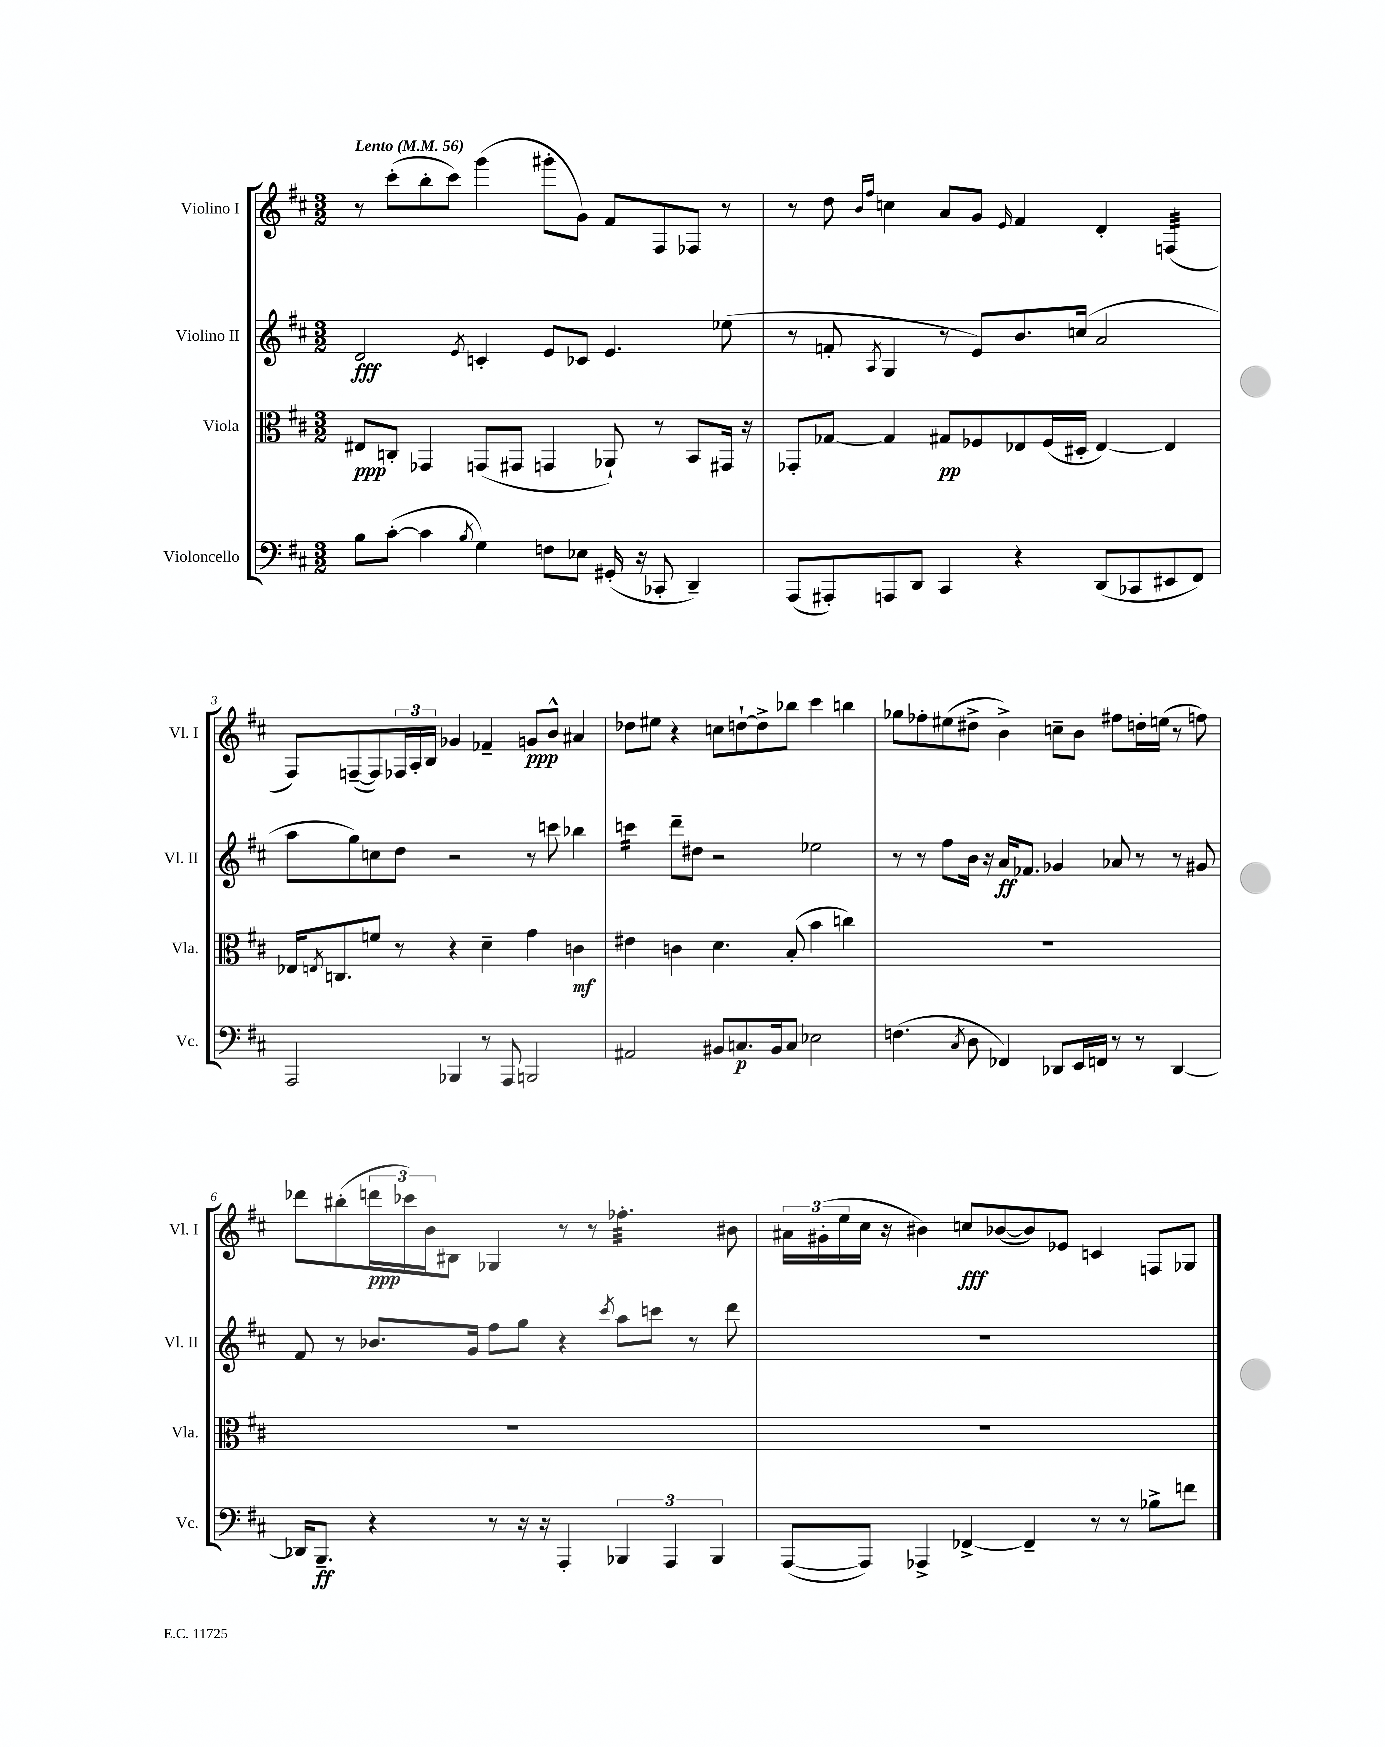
<<
\new StaffGroup <<
\new Staff = "s0" \with { instrumentName = "Violino I" shortInstrumentName = "Vl. I" } {
    \clef treble \key d \major \numericTimeSignature \time 3/2 \tempo "Lento" 4 = 56
    r8 cis'''8-.( b''8-. cis'''8) g'''4( gis'''8-. g'8) fis'8 fis8 fes8 r8 |
    r8 d''8 \grace { b'16 fis''16 } c''4 a'8 g'8 \grace { e'16 } fis'4 d'4-. f4:32( |
    fis8) f8~--( f8) \tuplet 3/2 { fes16 a16-. b16 } ges'4 fes'4-- g'8\ppp b'8-^ ais'4 |
    des''8 eis''8 r4 c''8 d''8~-! d''8-> bes''8 cis'''4 b''4 |
    ges''8 fes''8-. eis''8( dis''8-> b'4->) c''8-- b'8 fis''8 d''16-. e''16( r8 f''8) |
    des'''8 bis''8-.( \tuplet 3/2 { d'''16\ppp ces'''16) b'16 } bis8 ges4 r8 r8 fes''4.:32-. bis'8 |
    \tuplet 3/2 { ais'16 gis'16-.( e''16 } cis''16 r16 bis'4) c''8\fff bes'8~( bes'8) ees'8 c'4 f8 ges8 \bar "|." |
}
\new Staff = "s1" \with { instrumentName = "Violino II" shortInstrumentName = "Vl. II" } {
    \clef treble \key d \major \numericTimeSignature \time 3/2
    d'2\fff \acciaccatura { e'8 } c'4-. e'8 ces'8 e'4. ees''8( |
    r8 f'8-. \acciaccatura { a8 } g4 r8 e'8) b'8. c''16( a'2 |
    a''8 g''8) c''8 d''8 r2 r8 c'''8 bes''4 |
    c'''4:16 d'''8-- dis''8 r2 ees''2 |
    r8 r8 fis''8 b'16 r16 a'16\ff fes'8. ges'4 aes'8 r8 r8 gis'8 |
    fis'8 r8 bes'8. g'16 fis''8 g''8 r4 \acciaccatura { cis'''8 } a''8 c'''8 r8 d'''8 |
    R1. \bar "|." |
}
\new Staff = "s2" \with { instrumentName = "Viola" shortInstrumentName = "Vla." } {
    \clef alto \key d \major \numericTimeSignature \time 3/2
    eis8\ppp c8-. ges,4 g,8( gis,8 g,4 aes,8-!) r8 b,8 gis,16 r16 |
    ges,8-. ges8~ ges4 gis8\pp fes8 ees8 fes16( dis16-. ees4~) ees4 |
    ees16 \acciaccatura { e8 } c8. f'8 r8 r4 d'4-- g'4 c'4\mf |
    eis'4 c'4 d'4. b8-.( b'4 c''4) |
    R1. |
    R1. |
    R1. \bar "|." |
}
\new Staff = "s3" \with { instrumentName = "Violoncello" shortInstrumentName = "Vc." } {
    \clef bass \key d \major \numericTimeSignature \time 3/2
    b8 cis'8~-.( cis'4 \acciaccatura { b8 } g4) f8 ees8 gis,16-.( r16 ces,8-. d,4--) |
    a,,8( ais,,8-.) a,,8 d,8 cis,4 r4 d,8( ces,8 eis,8 fis,8) |
    a,,2 bes,,4 r8 a,,8 b,,2 |
    ais,2 bis,8 c8.\p bis,16 c8 ees2 |
    f4.( \acciaccatura { cis8 } d8 fes,4) des,8 e,16 f,16 r8 r8 des,4~ |
    des,16 b,,8.--\ff r4 r8 r16 r16 a,,4-. \tuplet 3/2 { bes,,4 a,,4 bes,,4 } |
    a,,8~( a,,8) aes,,4-> fes,4~-> fes,4-- r8 r8 bes8-> f'8 \bar "|." |
}
>>
>>
